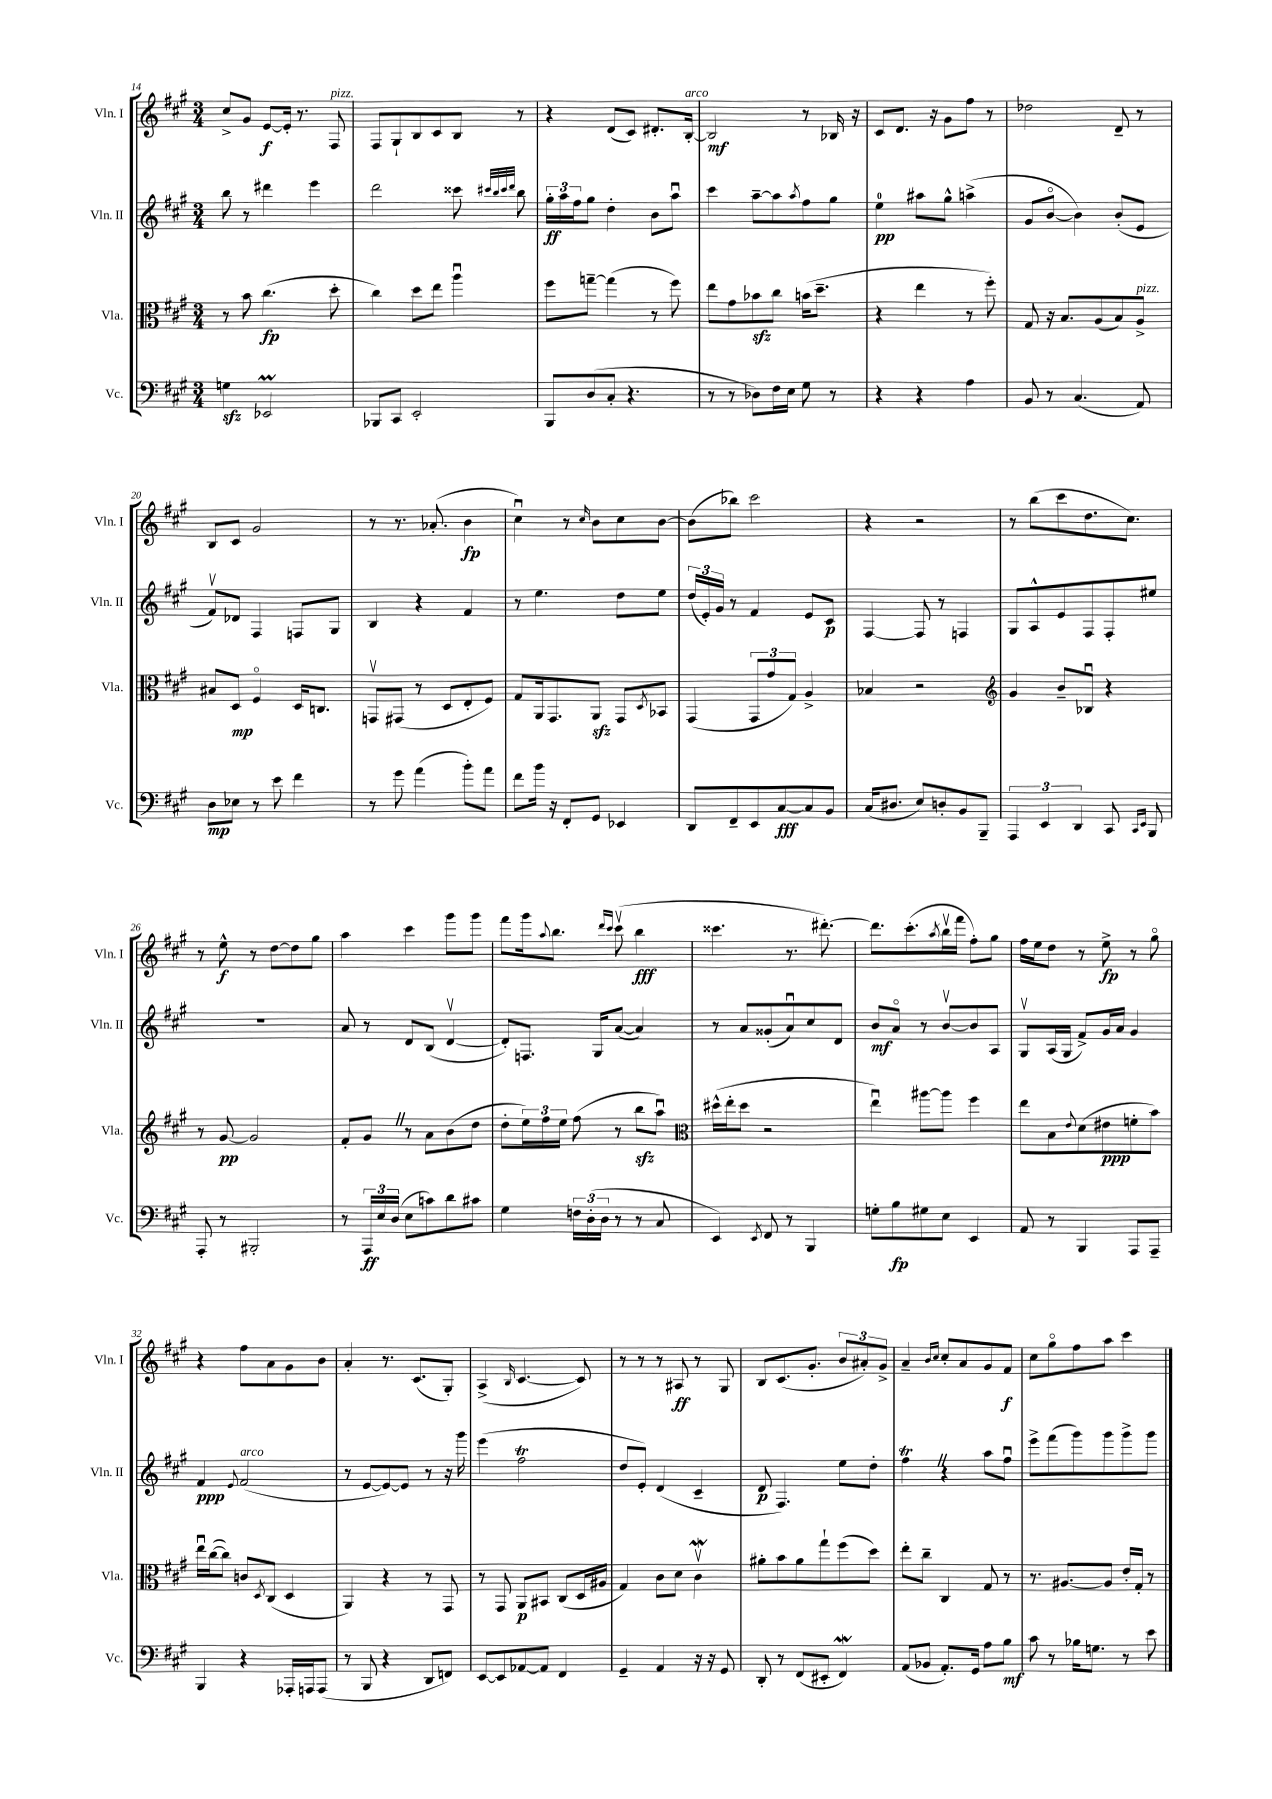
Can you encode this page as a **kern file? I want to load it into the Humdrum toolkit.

**kern	**kern	**kern	**kern
*staff4	*staff3	*staff2	*staff1
*clefF4	*clefC3	*clefG2	*clefG2
*k[f#c#g#]	*k[f#c#g#]	*k[f#c#g#]	*k[f#c#g#]
*M3/4	*M3/4	*M3/4	*M3/4
4G	8r	8bb	8cc#^
.	8b	8r	8g#
2EE-	(4.cc#	4ddd#	[8e
.	.	.	16e']
.	.	.	8.r
.	.	4eee	.
.	8dd'	.	8F#
=	=	=	=
8BBB-	4cc#)	2ddd	8F#
8CC#	.	.	8G#`
2EE'	8dd	.	8B
.	8ee	.	8c#
.	4aau	8ccc##	8B
.	.	32qqccc#	.
.	.	32qqbb	.
.	.	32qqccc#	.
.	.	32qqddd	.
.	.	8bb	8r
=	=	=	=
8BBB	8ff#	24gg#'	4r
.	.	24aa	.
.	.	24ff#	.
(8D	[8gg~	8gg#	.
8C#'	(4gg]	4dd'	(8d
4.r	.	.	8c#)
.	8r	8b	8.d#'
.	8ff#)	8aau	.
.	.	.	[16B'
=	=	=	=
8r	8ee	4ccc#	2B]
8r	8g#	.	.
8D-)	8b-	[8aa~	.
16F#	8cc#	8aa]	.
16E	.	.	.
.	.	8qaa	.
8G#	(16b	8ff#	8r
.	8.dd~	.	.
8r	.	8gg#	16B-
.	.	.	16r
=	=	=	=
4r	4r	4ee	8c#
.	.	.	8.d
4r	4ee	8aa#	.
.	.	.	16r
.	.	8gg#^^	8g#
4A	8r	(4aa^	8ff#
.	8ff#')	.	8r
=	=	=	=
8BB	8G#	8g#	2dd-
8r	16r	[8bo	.
.	8.B	.	.
(4.C#	.	4b])	.
.	(8A	.	.
.	8B)	(8b'	8d~
8AA)	8A^	8e	8r
=	=	=	=
8D	8B#	8f#v)	8B
8E-	8D	8d-	8c#
8r	4F#o	4F#	2g#
8e	.	.	.
4f#	16D	8F	.
.	8.C	.	.
.	.	8G#	.
=	=	=	=
8r	8GGv	4B	8r
8g#	(8GG#	.	8.r
(4a	8r	4r	.
.	.	.	(8.a-'
.	8D	.	.
8b')	8E'	4f#	4b
8a	8F#)	.	.
=	=	=	=
8f#	8G#	8r	4cc#u)
16b	16AA	4.ee	.
16r	8.GG#	.	.
8FF#'	.	.	8r
.	.	.	16qqcc#
8GG#	8AA	.	8b
4EE-	8GG#	8dd	8cc#
.	8qD	.	.
.	8BB-	8ee	[8b
=	=	=	=
8DD	(4GG#	(24dd	(8b]
.	.	24e')	.
.	.	24g#	.
8FF#~	.	8r	8bb-)
8EE	12GG#	4f#	2ccc#
.	12g#	.	.
[8C#	.	.	.
.	12G#)	.	.
8C#]	4A^	8e	.
8BB	.	8c#	.
=	=	=	=
(16C#	4B-	[4F#	4r
8.D#	.	.	.
8E)	2r	8F#]	2r
8D'	.	8r	.
8BB	.	4F	.
8BBB~	.	.	.
=	=	=	=
*	*clefG2	*	*
6AAA	4g#	8G#	8r
.	.	8A^^	(8bb
6EE	.	.	.
.	8b~	8e	8ccc#
6DD	.	.	.
.	8B-u	8F#	8.dd
8CC#	4r	8F#'	.
.	.	.	8.cc#)
16qqCC#	.	.	.
16qqEE	.	.	.
8BBB	.	8ee#	.
=	=	=	=
8AAA'	8r	2.r	8r
8r	[8g#	.	8ee^^
2BBB#'	2g#]	.	8r
.	.	.	[8dd
.	.	.	8dd]
.	.	.	8gg#
=	=	=	=
8r	8f#'	8a	4aa
24AAA	8g#	8r	.
24E	.	.	.
(24D	.	.	.
8E	8r	8d	4ccc#
8c)	8a	(8B	.
8d	(8b	[4dv	8ggg#
8c#	8dd	.	8ggg#
=	=	=	=
4G#	8dd'	8d'])	8fff#
.	24ee)	8.F	16ggg#
.	24ff#	.	.
.	.	.	8qqaa
.	.	.	8.bb
.	24ee	.	.
24F	(8ff#	.	.
(24D'	.	.	.
.	.	16G#	.
24D	.	.	.
.	.	.	16qqddd
.	.	.	16qqccc#
8r	8r	([8a	(8ccc#v
8r	8bb	4a])	4bb
8C#	8aau)	.	.
=	=	=	=
*	*clefC3	*	*
4EE)	(16dd#^^	8r	4.ccc##
.	16ee'	.	.
.	8dd#	8a	.
8qEE	.	.	.
8FF#	2r	(8g##'	.
8r	.	8au)	8.r
4BBB	.	8cc#	.
.	.	.	[8.ddd#')
.	.	8d	.
=	=	=	=
8G'	4eeu)	8b	8.ddd#]
8B	.	8ao	.
.	.	.	(8.ccc#'
8G#	[8aa#	8r	.
.	.	.	8qaa
8E	8aa#]	[8bv	16bbv
.	.	.	16fff#
4EE	4ff#	8b]	8ff#')
.	.	8A	8gg#
=	=	=	=
8AA	8ee	8G#v	16ff#
.	.	.	16ee
8r	8B	(16A	8dd
.	.	16G#	.
.	8qqe	.	.
4BBB	(8d	8f#^)	8r
.	8e#	16g#	8ee^
.	.	16a	.
8AAA	8f'	4g#	8r
8AAA~	8b)	.	8gg#o
=	=	=	=
4BBB	16eeu	4f#	4r
.	([16cc#	.	.
.	8cc#])	.	.
.	.	8qqe	.
4r	8c	(2f#	8ff#
.	8qD	.	.
.	(8C#	.	8a
16AAA-'	4D	.	8g#
16AAA	.	.	.
(8AAA	.	.	8b
=	=	=	=
8r	4AA)	8r	4a'
8BBB	.	[8e	.
4r	4r	8e_)	8.r
.	.	8e]	.
.	.	.	(8.c#
8DD	8r	8r	.
8FF)	8GG#	16r	8G#')
.	.	16ggg#	.
=	=	=	=
[8EE	8r	(4eee	(4A^
8EE]	8GG#	.	.
.	.	.	16qqB
[8AA-	8AA	2ff#	[4.c#
8AA-]	8BB#	.	.
4FF#	(8C#	.	.
.	16D	.	8c#])
.	16A#	.	.
=	=	=	=
4GG#~	4G#)	8dd	8r
.	.	8e')	8r
4AA	8c#	(4d	8r
.	8d	.	8A#
16r	4c#v	4c#~	8r
16r	.	.	.
8GG#	.	.	8G#
=	=	=	=
8DD'	8a#'	8d	8B
8r	8b	4.F#)	(8.c#
(8FF#	8a#	.	.
.	.	.	8.g#'
8EE#'	8gg#`	.	.
4FF#)	(8ff#	8ee	12b
.	.	.	12a#')
.	8dd)	8dd'	.
.	.	.	12g#^
=	=	=	=
(8AA	8ee'	4ff#	4a~
8BB-	8cc#~	.	.
.	.	.	16qqb
.	.	.	16qqcc#
8.AA')	4C#	4r	8cc#'
.	.	.	8a
16GG#	.	.	.
8A	8G#	8aa	8g#
8B	8r	8ff#u	8f#
=	=	=	=
8c#	8.r	8eee^	8cc#
8r	.	(8fff#	8gg#o
.	[8.A#	.	.
16B-	.	8ggg#)	8ff#
8.G	.	.	.
.	8A#]	8ggg#	8aa
8r	16e'	8ggg#^	4ccc#
.	16G#'	.	.
8e	8r	8ggg#	.
==	==	==	==
*-	*-	*-	*-
